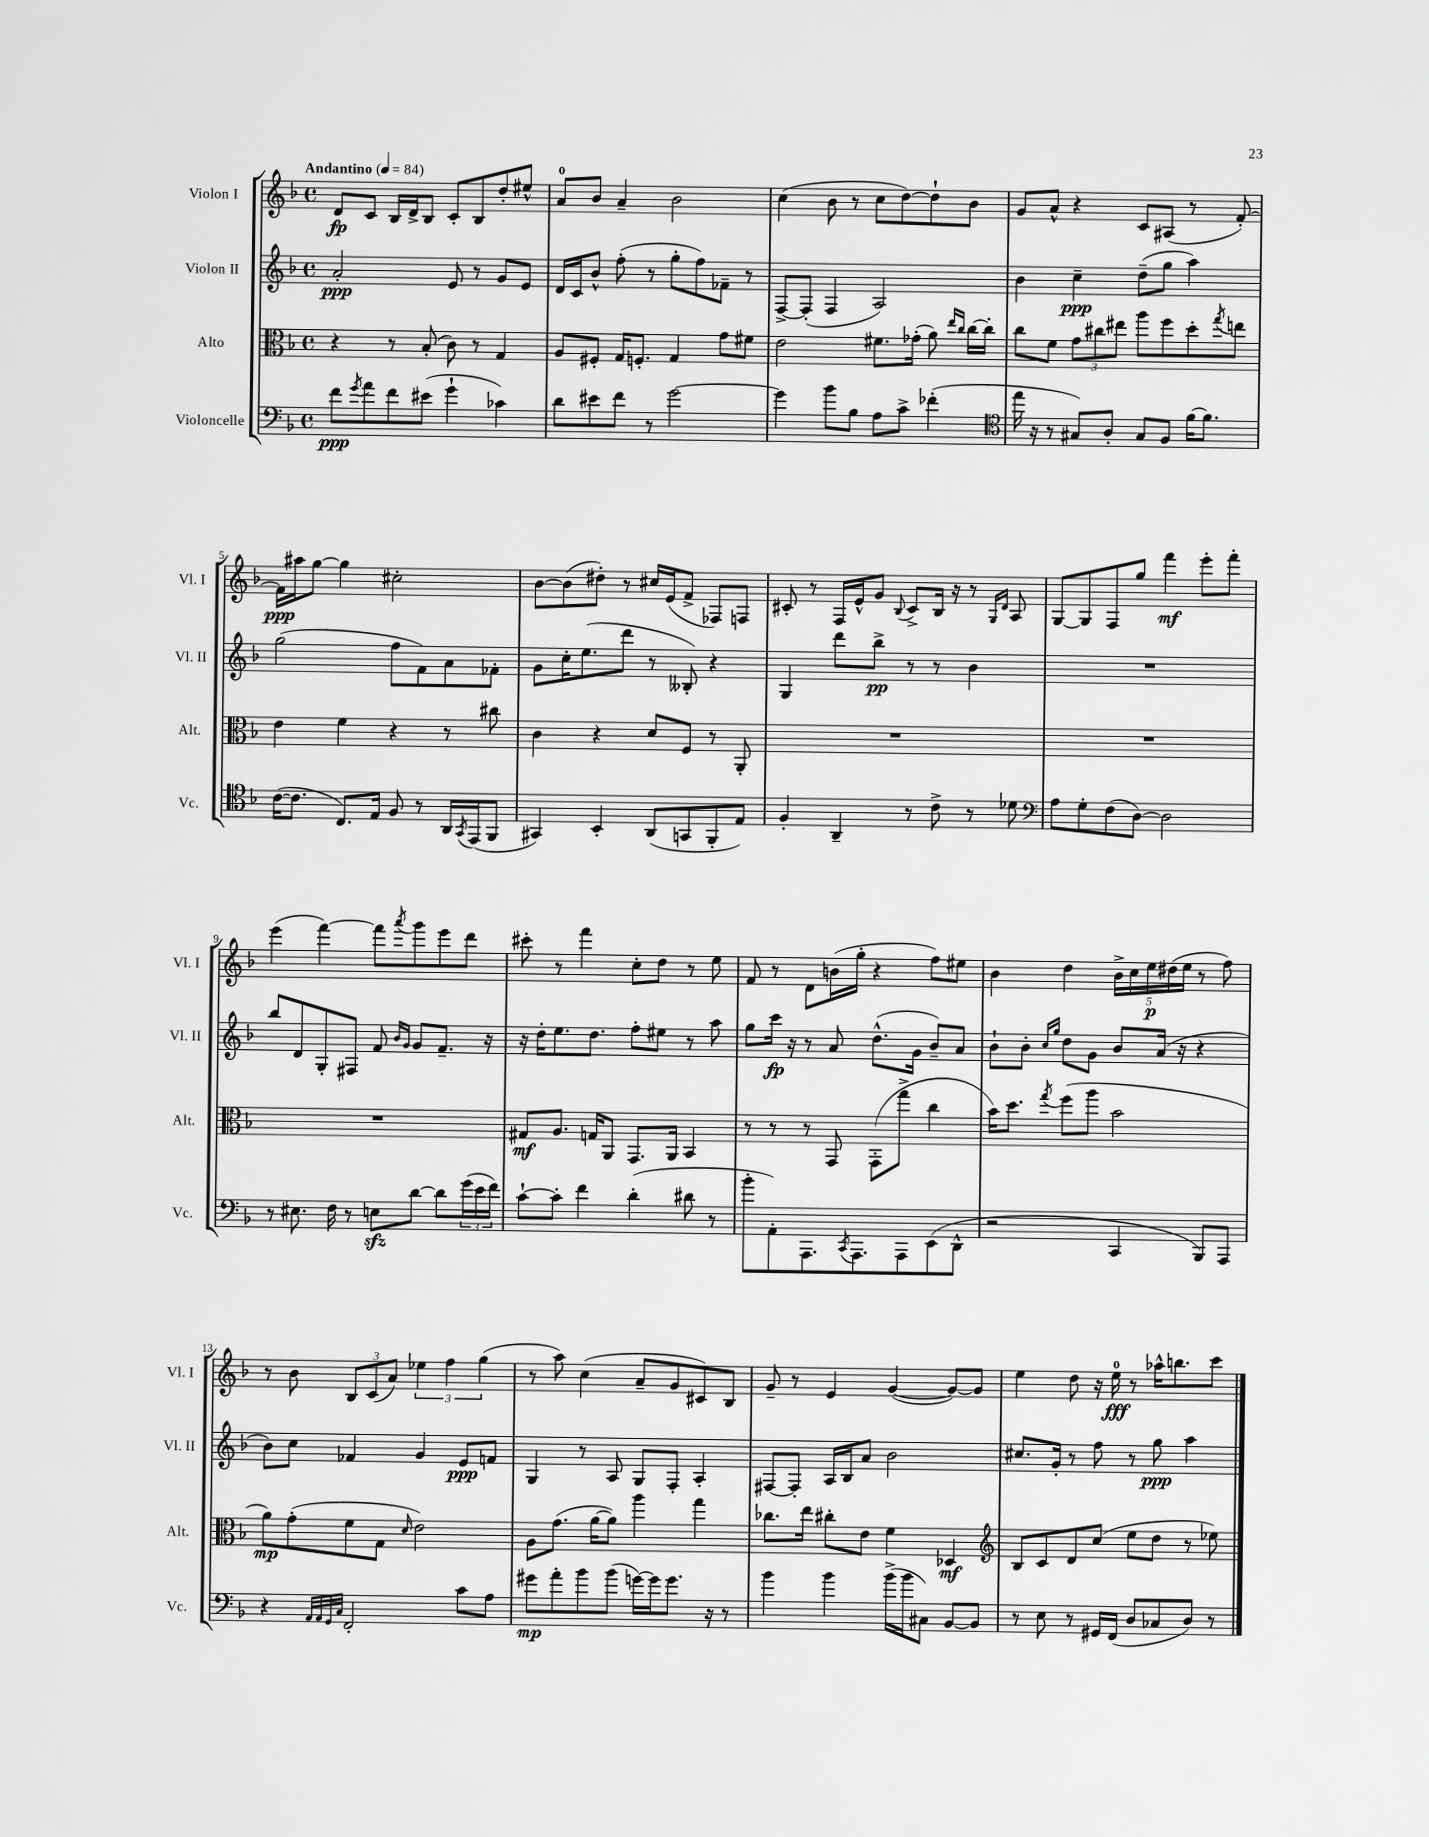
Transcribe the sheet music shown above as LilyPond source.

<<
\new StaffGroup <<
\new Staff = "s0" \with { instrumentName = "Violon I" shortInstrumentName = "Vl. I" } {
    \clef treble \key f \major \defaultTimeSignature \time 4/4 \tempo "Andantino" 4 = 84
    d'8\fp c'8 bes16 d'16-> bes8 c'8-. bes8 d''8-. eis''8-^ |
    a'8-0 bes'8 a'4-- bes'2 |
    c''4( bes'8 r8 c''8 d''8~) d''8-! bes'8 |
    g'8 a'8-^ r4 c'8 ais8( r8 f'8~-.) |
    f'16\ppp ais''16 g''8~ g''4 cis''2-. |
    bes'8~ bes'8( dis''8-.) r8 cis''16 e'16( f'8-> fes8) f8 |
    cis'8-. r8 f16 e'16-^ g'8 \appoggiatura { bes8 } cis'8-> bes16 r16 r8 \grace { g16 d'16 } a8 |
    g8~ g8 f8 g''8 f'''4\mf e'''8-. f'''8-. |
    e'''4( f'''4~) f'''8 \acciaccatura { a'''8 } g'''8 e'''8 d'''8 |
    cis'''8-. r8 f'''4 c''8-. d''8 r8 e''8 |
    f'8 r8 d'8 b'16( g''16-. r4 f''8) eis''8 |
    bes'4 d''4 \tuplet 5/4 { bes'16-> c''16 e''16\p dis''16( e''16 } r8 f''8) |
    r8 bes'8 \tuplet 3/2 { bes8 c'8( a'8) } \tuplet 3/2 { ees''4 f''4 g''4( } |
    r8 a''8) c''4( a'8-- g'8 cis'8) bes8 |
    g'8-- r8 e'4 g'4~( g'8~) g'8 |
    e''4 d''8 r16 e''16-0\fff r8 aes''16-^ b''8. c'''8 \bar "|." |
}
\new Staff = "s1" \with { instrumentName = "Violon II" shortInstrumentName = "Vl. II" } {
    \clef treble \key f \major \defaultTimeSignature \time 4/4
    a'2-.\ppp e'8 r8 g'8 e'8 |
    d'16 c'16 bes'8-^ f''8-.( r8 g''8-. f''8) fes'8-- r8 |
    f8~-> f8-.( f4 a2) |
    bes'4 c''4--\ppp d''8--( g''8 a''4) |
    g''2( f''8 f'8) a'8 fes'8-. |
    g'8 c''16-. e''8.( d'''8 r8 beses8-.) r4 |
    g4 d'''8 bes''8->\pp r8 r8 bes'4 |
    R1 |
    bes''8 d'8 g8-. fis8 f'8 \grace { bes'16 g'16 } g'8 f'8.-- r16 |
    r16 d''16-. e''8. d''8. f''8-. eis''8 r8 a''8 |
    g''8 c'''16\fp r16 r8 a'8 d''8.-^( g'16 bes'8--) a'8 |
    bes'8-! bes'8-. \grace { c''16 g''16 } d''8 g'8 bes'8 a'16( r16 r4 |
    bes'8) c''8 fes'4 g'4 e'8\ppp f'8 |
    g4 r8 a8 g8 f8-. a4-. |
    fis8~ fis8-. a16 bes16 a'8 bes'2 |
    cis''8. g'16-. r8 f''8 r8 g''8\ppp a''4 \bar "|." |
}
\new Staff = "s2" \with { instrumentName = "Alto" shortInstrumentName = "Alt." } {
    \clef alto \key f \major \defaultTimeSignature \time 4/4
    r4 r8 bes8-.( c'8) r8 g4 |
    a8 fis8-. g16 f8.-. g4 g'8 fis'8 |
    e'2 fis'8. ges'16-.( a'8) \grace { e''16 c''16 } c''16~ c''16-. |
    c''8 f'8 \tuplet 3/2 { g'8 cis''8 eis''8 } a''8 f''8 d''8-. \acciaccatura { g''8 } e''8 |
    e'4 f'4 r4 r8 cis''8 |
    c'4 r4 d'8 f8 r8 a,8-. |
    R1 |
    R1 |
    R1 |
    gis8\mf a8. g16 a,8 g,8. a,16 bes,4 |
    r8 r8 r8 g,8 g,8-.( g''8-> c''4 |
    bes'16) d''8. \acciaccatura { g''8 } f''8( a''8 bes'2 |
    a'8\mp) g'8-.( f'8 g8 \grace { d'16 } e'2) |
    a8 g'8.( a'16~ a'8) a''4 g''4 |
    ces''8. e''16 cis''8-. e'8 f'4 des4\mf |
    \clef treble bes8 c'8 d'8 c''8( e''8 d''8 r8 ees''8) \bar "|." |
}
\new Staff = "s3" \with { instrumentName = "Violoncelle" shortInstrumentName = "Vc." } {
    \clef bass \key f \major \defaultTimeSignature \time 4/4
    f'8\ppp \acciaccatura { g'8 } a'8 f'8 eis'8( g'4-! ces'4) |
    d'8 eis'8 f'8 r8 g'2~ |
    g'4 bes'8 bes8 a8 c'8-> fes'4-.( |
    \clef tenor e''16 r16 r8 gis8) a8-. gis8 f8 f'16~ f'8. |
    c'16~( c'8. c8.) e16 f8 r8 a,16 \acciaccatura { g,8 } e,16( f,8 |
    gis,4) bes,4-. a,8( g,8 f,8-. e8) |
    f4-. a,4-- r8 c'8-> r8 des'8 |
    \clef bass a8 g8-. f8( d8~) d2 |
    r8 eis8. f16 r8 e8\sfz d'8~ d'8 \tuplet 3/2 { g'16( e'16 f'16) } |
    c'8~-! c'8-. f'4 d'4-.( dis'8 r8 |
    bes'8-. a,8-.) a,,8. \acciaccatura { c,8 } a,,8. a,,8 e,8( d,8-^ |
    r2 c,4 bes,,8) a,,8 |
    r4 \grace { a,32 a,32 g,32 c32 } f,2-. c'8 a8 |
    gis'8\mp a'8-. bes'8 bes'8( g'16~) g'16 g'8. r16 r8 |
    bes'4 bes'4 bes'16->( bes'16 cis8) bes,8~ bes,8 |
    r8 e8 r8 gis,16 f,16( d8 ces8 d8) r8 \bar "|." |
}
>>
>>
